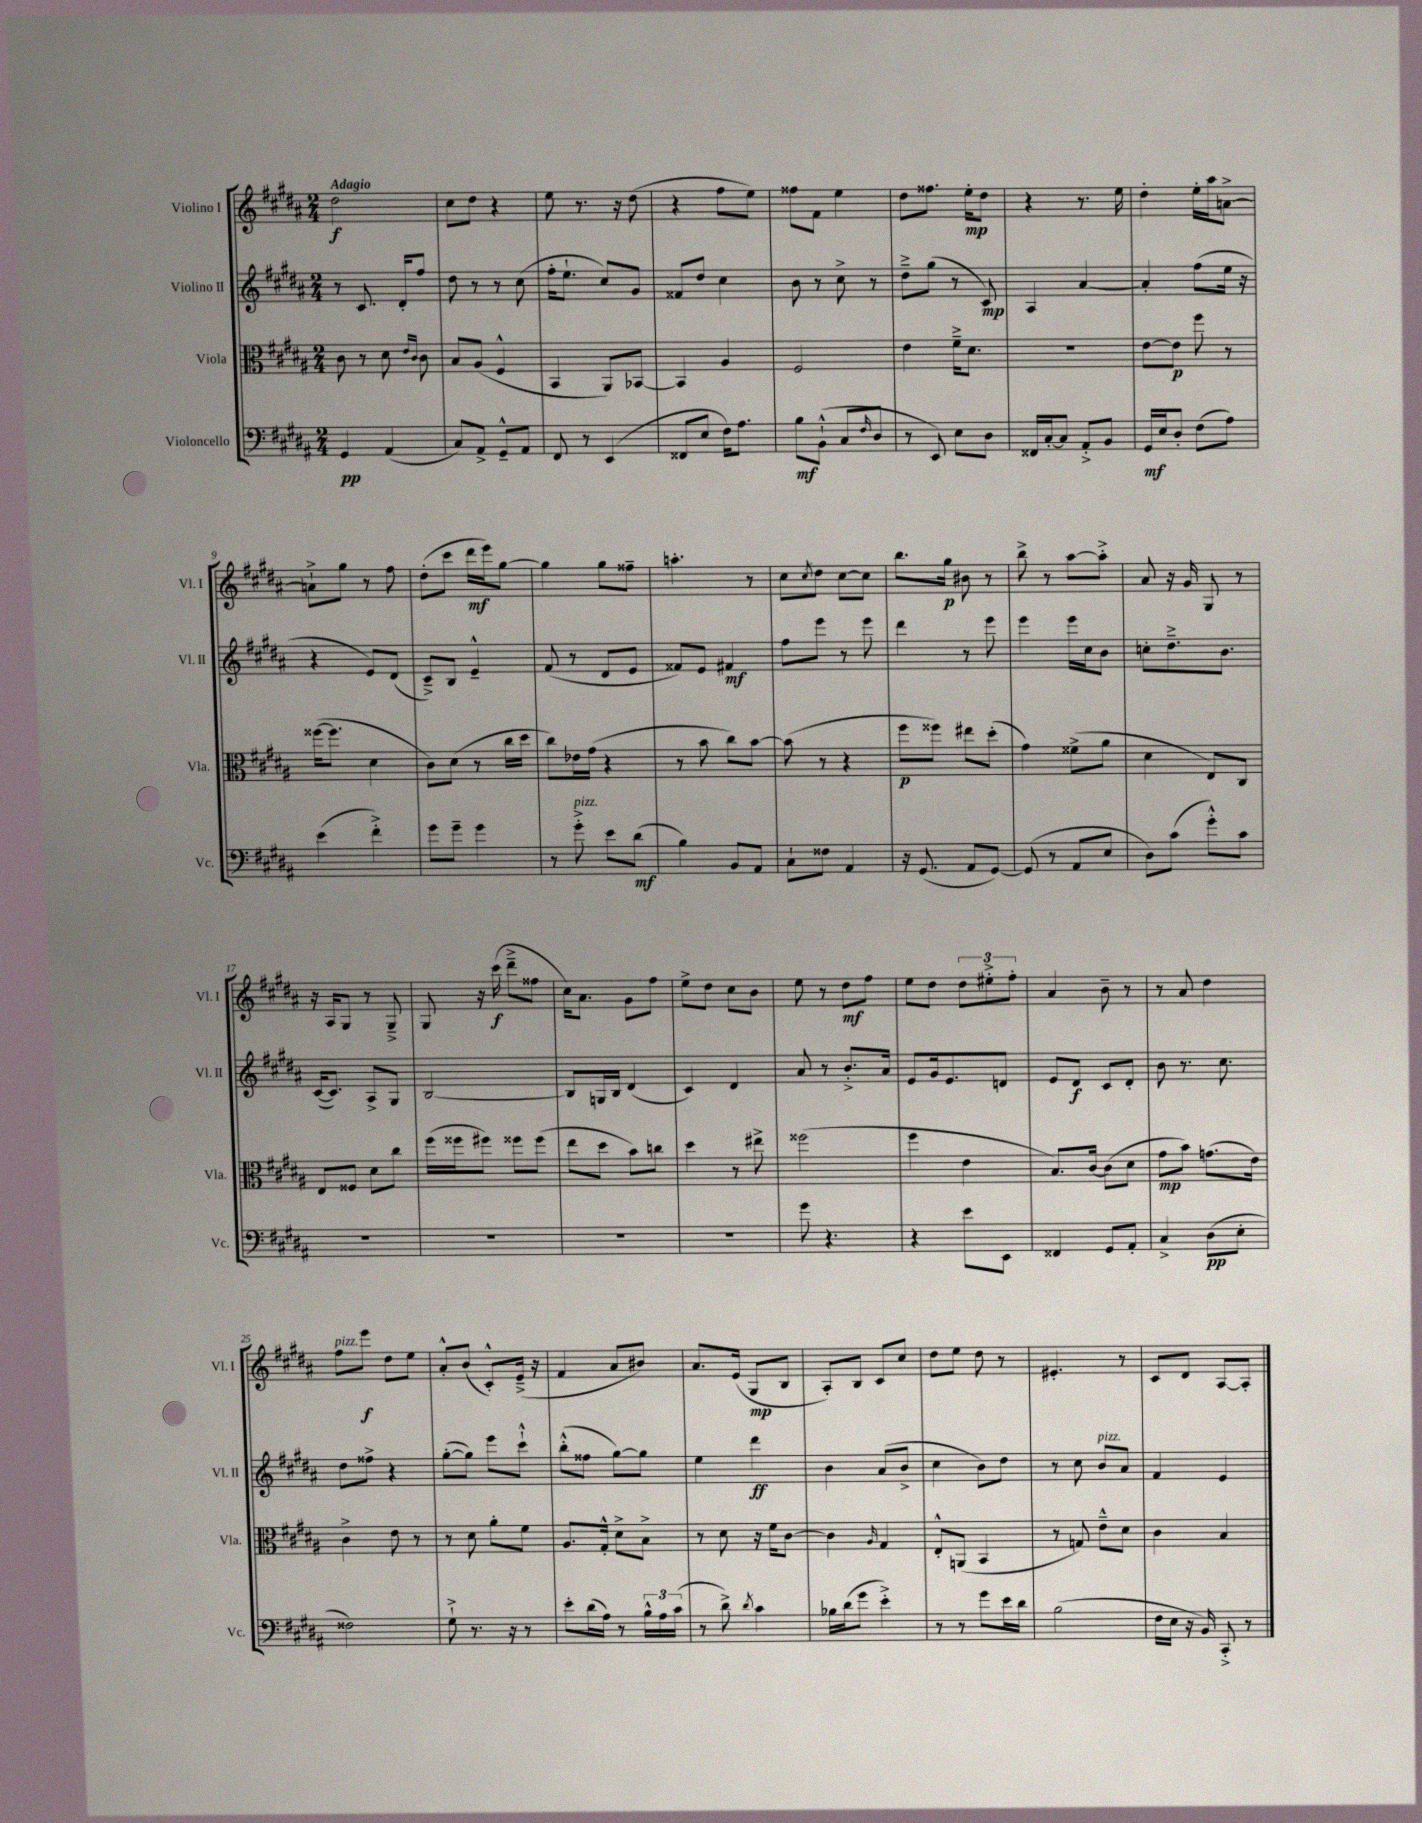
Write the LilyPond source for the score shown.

<<
\new StaffGroup <<
\new Staff = "s0" \with { instrumentName = "Violino I" shortInstrumentName = "Vl. I" } {
    \clef treble \key b \major \numericTimeSignature \time 2/4 \tempo "Adagio"
    dis''2\f |
    cis''8 dis''8 r4 |
    e''8 r8. r16 dis''8( |
    r4 fis''8 e''8) |
    fisis''8 fis'8 e''4 |
    dis''8 fisis''8. e''16-.\mp dis''8 |
    r4 r8. e''16 |
    dis''4-. e''16-. ais''16 a'8~-> |
    a'8-!-> gis''8 r8 fis''8 |
    dis''8-.( cis'''8 dis'''16\mf e'''16) gis''8~ |
    gis''4 gis''8 fisis''8-- |
    a''4.-. r8 |
    cis''8 \acciaccatura { cis''8 } dis''8 cis''8~ cis''8 |
    b''8. gis''16\p bis'8 r8 |
    b''8-> r8 ais''8~ ais''8-.-> |
    ais'8 r16 gis'16 gis8 r8 |
    r16 ais16 gis8 r8 gis8---> |
    gis8 r16 cis'''16\f( dis'''8---> fisis''8 |
    cis''16) ais'8. gis'8 fis''8 |
    e''8-> dis''8 cis''8 b'8 |
    e''8 r8 dis''8\mf fis''8 |
    e''8 dis''8 \tuplet 3/2 { dis''8 eis''8-.-> fis''8-. } |
    ais'4 b'8-- r8 |
    r8 ais'8 dis''4 |
    fis''8^\markup { \italic "pizz." } e'''8\f dis''8 e''8 |
    ais'8-.-^ b'8( cis'8-.-^) e'16--->( r16 |
    fis'4 ais'8 bis'8) |
    ais'8. e'16( gis8\mp b8 |
    ais8-.) b8 cis'8 cis''8 |
    dis''8 e''8 dis''8 r8 |
    eis'4.-. r8 |
    cis'8 dis'8 ais8~ ais8-. \bar "|." |
}
\new Staff = "s1" \with { instrumentName = "Violino II" shortInstrumentName = "Vl. II" } {
    \clef treble \key b \major \numericTimeSignature \time 2/4
    r8 cis'8. dis'16-. fis''8 |
    dis''8 r8 r8 cis''8( |
    fis''16-. e''8.-! cis''8) gis'8 |
    fisis'8 dis''8 cis''4 |
    b'8 r8 cis''8-> r8 |
    dis''8---> gis''8( r8 cis'8\mp) |
    ais4 ais'4~ |
    ais'4-. fis''8( e''16 r16 |
    r4 e'8) dis'8( |
    cis'8--->) b8 e'4---^ |
    fis'8( r8 dis'8 e'8 |
    fisis'8) e'8 fis'4\mf |
    fis''8 e'''8 r8 e'''8 |
    dis'''4 r8 e'''8 |
    e'''4 e'''16 cis''16 b'8 |
    c''8-. dis''8.---> b'8. |
    cis'16~( cis'8.) ais8-> gis8 |
    b2~ |
    b8 g16 b16 dis'4( |
    cis'4) dis'4 |
    ais'8 r8 b'8.-.-> ais'16 |
    e'8 gis'16 e'8. d'8 |
    e'8 dis'8\f cis'8 dis'8-. |
    b'8 r8. cis''8. |
    dis''8 fisis''8-> r4 |
    gis''8~-.( gis''8) e'''8 cis'''8-!-^ |
    b''8-.-^( fisis''8 gis''8~) gis''8 |
    e''4 dis'''4\ff |
    b'4 ais'8( b'8-> |
    cis''4 b'8) dis''8 |
    r8 cis''8 b'8^\markup { \italic "pizz." } ais'8 |
    fis'4 e'4 \bar "|." |
}
\new Staff = "s2" \with { instrumentName = "Viola" shortInstrumentName = "Vla." } {
    \clef alto \key b \major \numericTimeSignature \time 2/4
    cis'8 r8 dis'8 \grace { e'16 cis'16 } cis'8 |
    b8 ais8( fis4-^ |
    b,4 ais,8) bes,8~ |
    bes,4 ais4 |
    fis2 |
    e'4 fis'16---> dis'8. |
    r2 |
    e'8~ e'8\p fis''8 r8 |
    fisis''16~( fisis''8. dis'4 |
    cis'8) dis'8( r8 cis''16 dis''16 |
    cis''8) ees'16 gis'16( r4 |
    r8 b'8 cis''8) b'8~ |
    b'8( r8 r4 |
    fis''8\p fisis''8) eis''8 dis''8-.( |
    gis'4) fisis'8->( ais'8 |
    dis'4 e8) cis8 |
    e8 fisis8 dis'8 cis''8 |
    fis''16( fisis''16 fis''8) fisis''8 fisis''8( |
    e''8 dis''8 b'8) c''8 |
    dis''4 r8 eis''8-> |
    fisis''2( |
    fis''4 e'4 |
    b8.) cis'16~ cis'8( dis'8 |
    gis'8\mp b'8) g'8.( e'16) |
    cis'4-> e'8 r8 |
    r8 dis'8 ais'8-. fis'8 |
    ais8. gis16-.-^ dis'8-> b8-> |
    r8 dis'8 r16 fis'16 cis'8~ |
    cis'4 \grace { ais16 } gis4 |
    e8-.-^ a,8( b,4 |
    r8 g8) e'8---^ dis'8 |
    cis'4 b4 \bar "|." |
}
\new Staff = "s3" \with { instrumentName = "Violoncello" shortInstrumentName = "Vc." } {
    \clef bass \key b \major \numericTimeSignature \time 2/4
    gis,4\pp ais,4( |
    cis8) ais,8-> gis,8---^ ais,8 |
    fis,8 r8 e,4( |
    fisis,8 e8 fis16) ais8. |
    b8\mf b,8-!-^( cis8 \grace { fis16 } dis8 |
    r8 e,8) e8 dis8 |
    fisis,16 cis16~-. cis8 ais,8-.-> b,8 |
    gis,16\mf e16 dis8-. fis8( ais8) |
    e'4( fis'4-.->) |
    gis'8 gis'8-- gis'4 |
    r8 gis'8-.->^\markup { \italic "pizz." } e'8 dis'8\mf( |
    b4) b,8 ais,8 |
    cis8-! fisis8 ais,4 |
    r16 gis,8.( ais,8 gis,8~) |
    gis,8( r8 ais,8 e8 |
    dis8) cis'8( gis'8-.-^) cis'8 |
    R2 |
    R2 |
    R2 |
    R2 |
    gis'8 r4. |
    r4 e'8 e,8 |
    fisis,4 gis,8 ais,8-. |
    cis4-> dis8\pp( e8-. |
    fisis2) |
    gis8-!-> r8. r16 r8 |
    e'8-. dis'16( ais16) r8 \tuplet 3/2 { b16-^ ais16 cis'16( } |
    r8 dis'8->) \acciaccatura { dis'8 } cis'4 |
    bes16 dis'16( gis'8 e'4-.->) |
    r8 r8 gis'8 e'16 dis'16 |
    b2( |
    fis16 e16 r16 b,16) cis,8-.-> r8 \bar "|." |
}
>>
>>
